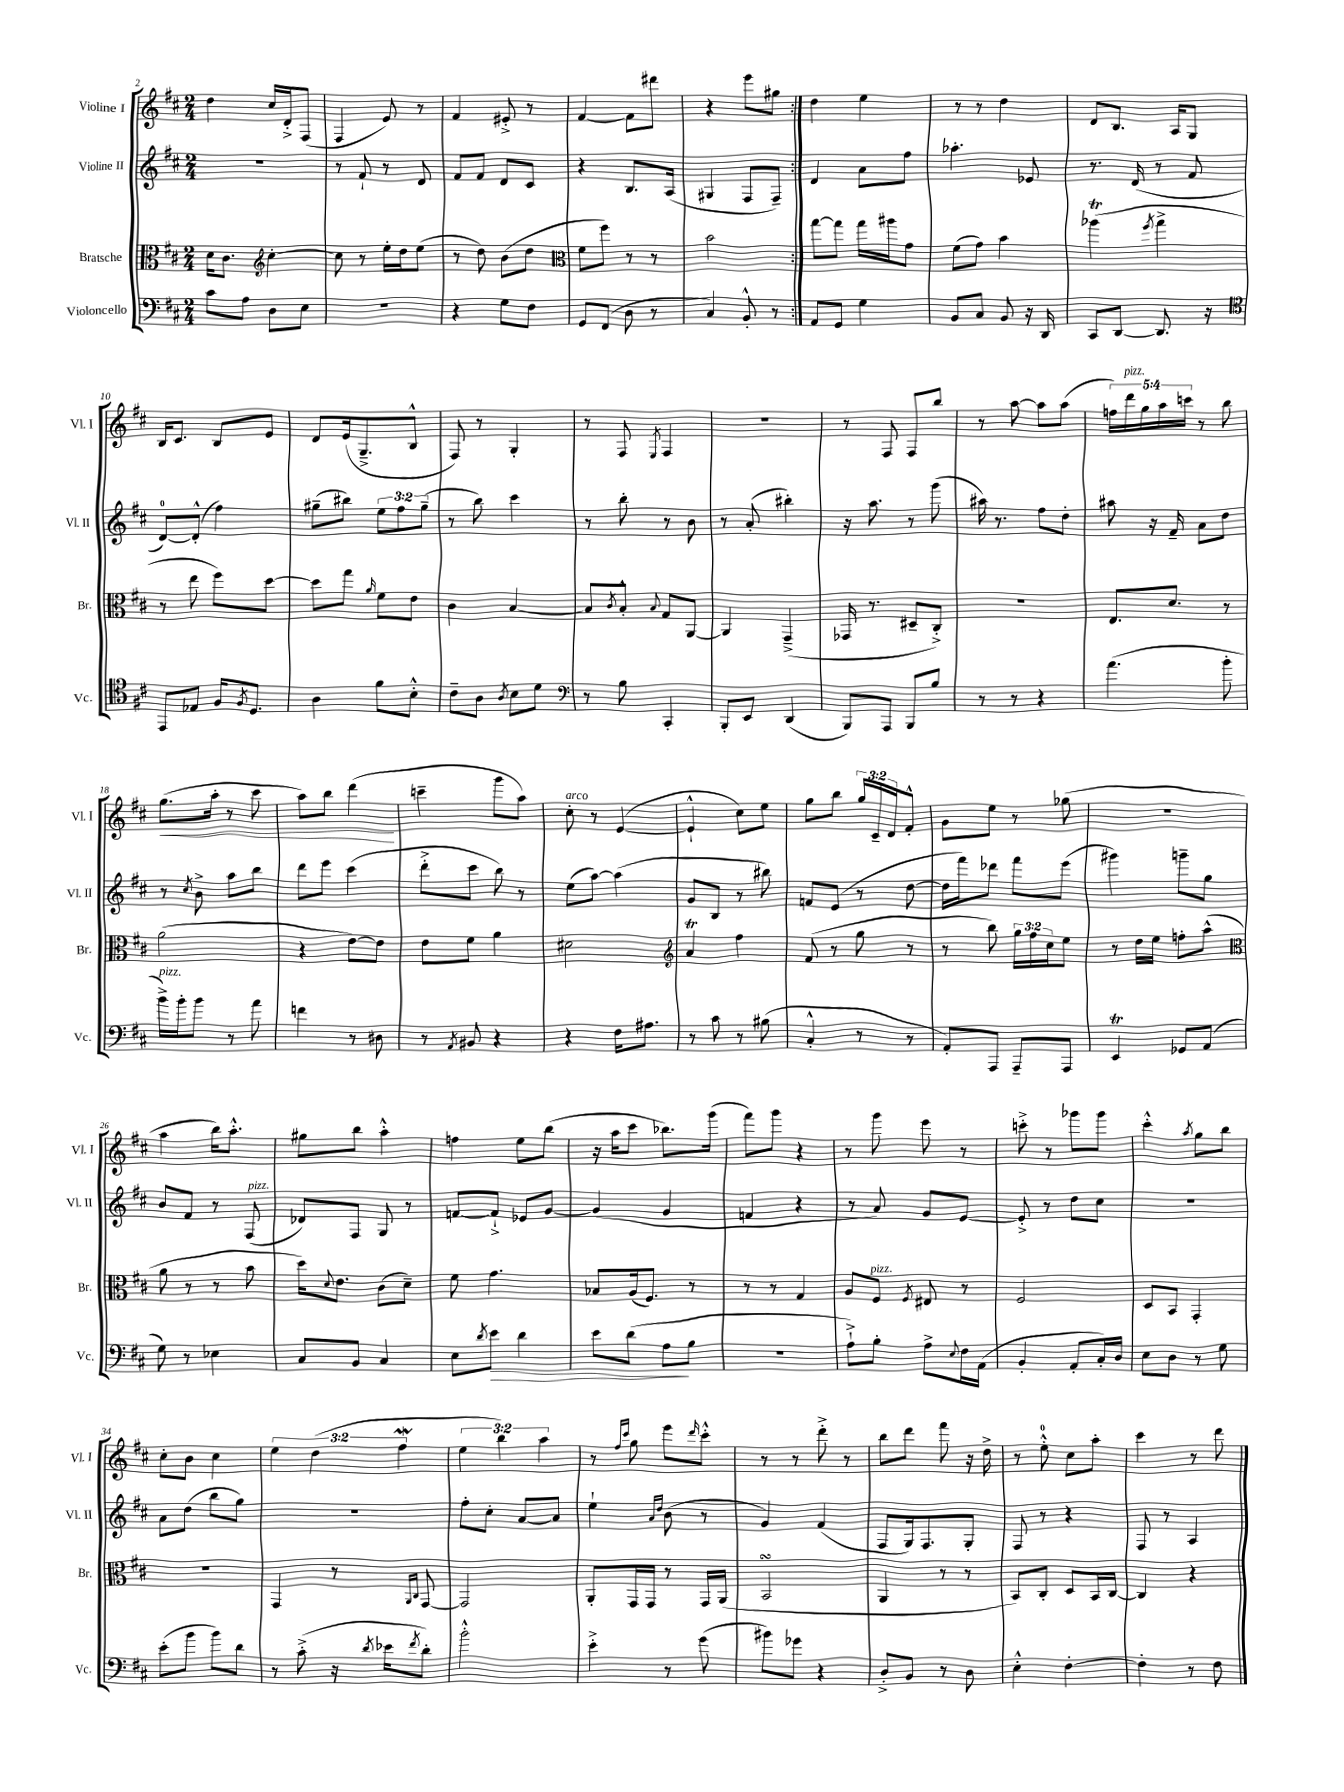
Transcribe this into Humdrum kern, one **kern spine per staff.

**kern	**dynam	**kern	**kern	**kern	**dynam
*part4	*part4	*part3	*part2	*part1	*part1
*staff4	*staff4	*staff3	*staff2	*staff1	*staff1
*I"Violoncello	*	*I"Bratsche	*I"Violine II	*I"Violine I	*
*I'Vc.	*	*I'Br.	*I'Vl. II	*I'Vl. I	*
*clefF4	*	*clefC3	*clefG2	*clefG2	*
*k[f#c#]	*	*k[f#c#]	*k[f#c#]	*k[f#c#]	*
*M2/4	*	*M2/4	*M2/4	*M2/4	*
=2	=2	=2	=2	=2	=2
8c#\L	.	16d\KL	2r	4dd\	.
.	.	8.c#\J	.	.	.
8A\J	.	.	.	.	.
*	*	*clefG2	*	*	*
8D\L	.	[4cc#'\	.	16cc#/LL	.
.	.	.	.	16d'^/J	.
8E\J	.	.	.	(8F#/J	.
=3	=3	=3	=3	=3	=3
2r	.	8cc#\]	8r	4F#/	.
.	.	8r	8f#`/	.	.
.	.	16ee'\LL	8r	8e/)	.
.	.	16dd\J	.	.	.
.	.	(8ee\J	8d/	8r	.
=4	=4	=4	=4	=4	=4
4r	.	8r	8f#/L	4f#/	.
.	.	8dd\)	8f#/J	.	.
8G\L	.	(8b\L	8d/L	8e#X'^/	.
8F#\J	.	8dd\J	8c#/J	8r	.
=5	=5	=5	=5	=5	=5
*	*	*clefC3	*	*	*
8GG/L	.	8f#\L	4r	[4f#/	.
(8FF#/J	.	8ff#\J)	.	.	.
8D\	.	8r	8.B/L	8f#\L]	.
8r	.	8r	.	8ddd#X\J	.
.	.	.	(16A/Jk	.	.
=6	=6	=6	=6	=6	=6
4C#/)	.	2b\	4G#X/	4r	.
8BB'^^/	.	.	8F#/L	8eee\L	.
8r	.	.	8F#~/J)	8gg#X\J	.
=7:|!	=7:|!	=7:|!	=7:|!	=7:|!	=7:|!
8AA/L	.	[8gg\L	4d/	4dd\	.
8GG/J	.	8gg\J]	.	.	.
4G\	.	16gg\LL	8a\L	4ee\	.
.	.	16aa#X\J	.	.	.
.	.	8g\J	8ff#\J	.	.
=8	=8	=8	=8	=8	=8
8BB/L	.	(8f#\L	4.aa-X'\	8r	.
8C#/J	.	8g\J)	.	8r	.
8BB/	.	4b\	.	4dd\	.
16r	.	.	8e-X/	.	.
16DD/	.	.	.	.	.
=9	=9	=9	=9	=9	=9
8CC#/L	.	(4aa-XT\	8.r	8d/L	.
[8DD/J	.	.	.	8.B/J	.
.	.	.	(16d/	.	.
.	.	8qff#/	.	.	.
8.DD/]	.	4gg^\	8r	.	.
.	.	.	.	16A/KL	.
.	.	.	8f#/	8G/J	.
16r	.	.	.	.	.
!!LO:LB:g=z
=10	=10	=10	=10	=10	=10
*clefC4	*	*	*	*	*
8EE/L	.	8r	[8d/L)	16B/KL	.
.	.	.	.	8.c#/J	.
8E-X/J	.	8ee\	(8d'^^/J]	.	.
16F#/KL	.	8ff#\L)	4ff#\)	8B/L	.
8qF#/	.	.	.	.	.
8.D/J	.	.	.	.	.
.	.	[8dd\J	.	8e/J	.
=11	=11	=11	=11	=11	=11
4A\	.	8dd\L]	(8gg#X~\L	8d/L	.
.	.	8gg\J	8bb#X\J)	(16e/k	.
.	.	.	.	8.G~^/	.
.	.	16qqa/	.	.	.
8f#\L	.	8f#\L	12ee\L	.	.
.	.	.	12ff#\	.	.
8B'^^\J	.	8e\J	.	8B^^/J	.
.	.	.	(12gg#~\J	.	.
=12	=12	=12	=12	=12	=12
8c#~\L	.	4c#\	8r	8F#/)	.
8A\J	.	.	8bb\)	8r	.
8qA/	.	.	.	.	.
8B\L	.	[4B/	4ccc#\	4G'/	.
8d\J	.	.	.	.	.
=13	=13	=13	=13	=13	=13
*clefF4	*	*	*	*	*
8r	.	8B/L]	8r	8r	.
.	.	8qc#/	.	.	.
8B\	.	8B'^^/J	8bb'\	8F#/	.
.	.	8qqB/	.	8qE/	.
4CC#'/	.	8G/L	8r	4F#/	.
.	.	[8AA/J	8b\	.	.
=14	=14	=14	=14	=14	=14
8BBB'/L	.	4AA/]	8r	2r	.
8EE/J	.	.	(8a'/	.	.
(4DD/	.	(4GG~^/	4bb#X'\)	.	.
=15	=15	=15	=15	=15	=15
8BBB/L)	.	16GG-X/	16r	8r	.
.	.	8.r	8.aa\	.	.
8AAA/J	.	.	.	8F#/	.
8BBB/L	.	8D#X~/L	8r	8F#/L	.
8B/J	.	8C#'^/J)	(8ggg\	8bb/J	.
=16	=16	=16	=16	=16	=16
8r	.	2r	16aa#X\)	8r	.
.	.	.	8.r	.	.
8r	.	.	.	[8aa\	.
4r	.	.	8ff#\L	8aa\L]	.
.	.	.	8dd'\J	(8aa\J	.
=17	=17	=17	=17	=17	=17
(4.a\	.	8.E/L	8aa#X\	20ffn\LL)	.
!	!	!	!	!LO:TX:a:i:t=pizz.	!
.	.	.	.	20ddd\	.
.	.	.	.	20gg\	.
.	.	.	16r	.	.
.	.	.	.	20aa\	.
.	.	8.d/J	16f#~/	.	.
.	.	.	.	20cccn\JJ	.
.	.	.	8a\L	8r	.
8b'\	.	8r	8dd\J	8bb\	.
!!LO:LB:g=z
=18	=18	=18	=18	=18	=18
!LO:TX:a:i:t=pizz.	!	!	!	!	!
!	!	!	!	!	!LO:HP:b
16b^\LL)	.	(2a\	8r	(8.gg\L	<
16b'\J	.	.	.	.	.
.	.	.	8qcc#/	.	.
8b\J	.	.	8b^\	.	.
.	.	.	.	16aa'\Jk	.
8r	.	.	8aa\L	8r	.
8a\	.	.	8bb\J	8ccc#\	.
=19	=19	=19	=19	=19	=19
4fn\	.	4r	8ddd\L	8aa\L)	.
.	.	.	8eee\J	8bb\J	.
8r	.	[8e\L)	(4ccc#\	(4ddd\	.
8D#X\	.	8e\J]	.	.	.
.	.	.	.	.	[
=20	=20	=20	=20	=20	=20
8r	.	8e\L	8ddd'^\L	4cccn~\	.
8qAA/	.	.	.	.	.
8BB#X/	.	8f#\J	8ccc#\J	.	.
4r	.	4a\	8bb\)	8ggg\L	.
.	.	.	8r	8aa\J)	.
=21	=21	=21	=21	=21	=21
!	!	!	!	!LO:TX:a:i:t=arco	!
4r	.	2d#X\	(8ee\L	8cc#'\	.
.	.	.	[8aa\J)	8r	.
16F#\KL	.	.	(4aa\]	([4e/	.
8.A#X\J	.	.	.	.	.
=22	=22	=22	=22	=22	=22
*	*	*clefG2	*	*	*
8r	.	4aT/	8g/L	4e`^^/]	.
8c#\	.	.	8B/J	.	.
8r	.	4ff#\	8r	8cc#\L)	.
(8B#X\	.	.	8bb#X\)	8ee\J	.
=23	=23	=23	=23	=23	=23
4C#'^^/	.	(8f#/	8fn/L	8gg\L	.
.	.	8r	(8e/J	8bb\J	.
8r	.	8gg\	8r	24gg/LL	.
.	.	.	.	24c#~/	.
.	.	.	.	24d/J	.
8r	.	8r	[8dd\	8f#'^^/J	.
=24	=24	=24	=24	=24	=24
8AA'/L)	.	8r	16dd\LL]	8g\L	.
.	.	.	16fff#\J)	.	.
8AAA/J	.	8bb\)	8ddd-X\J	8ee\J	.
8AAA~/L	.	24gg\LL	8fff#\L	8r	.
.	.	24ff#\	.	.	.
.	.	24cc#\J	.	.	.
8AAA/J	.	8ee\J	(8eee\J	(8gg-X\	.
=25	=25	=25	=25	=25	=25
4EET/	.	8r	4ggg#X\)	2r	.
.	.	16dd\LL	.	.	.
.	.	16ee\JJ	.	.	.
8GG-X/L	.	8ffn'\L	8gggn~\L	.	.
(8AA/J	.	(8aa^^\J	8gg\J	.	.
!!LO:LB:g=z
=26	=26	=26	=26	=26	=26
*	*	*clefC3	*	*	*
8G\)	.	8a\	8b/L	4aa\	.
8r	.	8r	8f#/J	.	.
4E-X\	.	8r	8r	16bb\KL)	.
.	.	.	.	8.aa'^^\J	.
!	!	!	!LO:TX:a:i:t=pizz.	!	!
.	.	8b\	(8F#/	.	.
=27	=27	=27	=27	=27	=27
8C#/L	.	16dd\KL)	8d-X/L)	8gg#X\L	.
.	.	8qqd/	.	.	.
.	.	8.e\J	.	.	.
8BB/J	.	.	8F#/J	8bb\J	.
4C#/	.	(8c#\L	8G/	4aa'^^\	.
.	.	8d~\J)	8r	.	.
=28	=28	=28	=28	=28	=28
8E\L	.	8f#\	[8fn/L	4ffn\	.
8qd/	.	.	.	.	.
!	!LO:HP:b	!	!	!	!
8e\J	>	4.g\	8f`^/J]	.	.
4d\	.	.	8e-X/L	8ee\L	.
.	.	.	[8g/J	(8bb\J	.
=29	=29	=29	=29	=29	=29
8e\L	.	8B-X/L	(4g/]	16r	.
.	.	.	.	16aa\KL	.
(8d\J	.	(16A/k	.	8ccc#\J	.
.	.	8.F#/J)	.	.	.
8A\L	.	.	4g/	8.bb-X\L)	.
8B\J	]	8r	.	.	.
.	.	.	.	(16ggg\Jk	.
=30	=30	=30	=30	=30	=30
2r	.	8r	4fn/	8fff#\L)	.
.	.	8r	.	8ggg\J	.
.	.	4G/	4r	4r	.
=31	=31	=31	=31	=31	=31
8A`^\L)	.	8A/L	8r	8r	.
!	!	!LO:TX:a:i:t=pizz.	!	!	!
8B'\J	.	8F#/J	8a/)	8ggg\	.
.	.	8qF#/	.	.	.
8A^\L	.	8E#X/	8g/L	8eee\	.
8qqE/	.	.	.	.	.
16F#\L	.	8r	[8e/J	8r	.
(16AA\JJ	.	.	.	.	.
=32	=32	=32	=32	=32	=32
4BB'/	.	2F#/	8e'^/]	8cccn'^\	.
.	.	.	8r	8r	.
8AA'/L	.	.	8dd\L	8ggg-X\L	.
16C#'/L)	.	.	8cc#\J	8ggg-\J	.
16D/JJ	.	.	.	.	.
=33	=33	=33	=33	=33	=33
8E\L	.	8D/L	2r	4ccc#'^^\	.
8D\J	.	8BB/J	.	.	.
.	.	.	.	8qaa/	.
8r	.	4GG'/	.	8gg\L	.
8G\	.	.	.	8bb\J	.
!!LO:LB:g=z
=34	=34	=34	=34	=34	=34
(8e'\L	.	2r	8a\L	8cc#'\L	.
8b\J	.	.	(8dd\J	8b\J	.
8b\L)	.	.	8bb\L	4cc#\	.
8d\J	.	.	8gg\J)	.	.
=35	=35	=35	=35	=35	=35
8r	.	4GG/	2r	6ee\	.
(8c#'^\	.	.	.	.	.
.	.	.	.	(6dd\	.
16r	.	8r	.	.	.
8qd/	.	.	.	.	.
16e-X\KL	.	.	.	.	.
.	.	.	.	6ff#W\	.
.	.	16qqAA/LL	.	.	.
8qf#/	.	16qqC#/JJ	.	.	.
8d'\J)	.	[8GG/	.	.	.
=36	=36	=36	=36	=36	=36
2b'^^\	.	2GG/]	8ff#'\L	6ee\	.
.	.	.	8cc#'\J	.	.
.	.	.	.	6bb\)	.
.	.	.	[8a/L	.	.
.	.	.	.	6aa\	.
.	.	.	8a/J]	.	.
=37	=37	=37	=37	=37	=37
4e'^\	.	8AA'/L	4ee`\	8r	.
.	.	.	.	16qqff#/LL	.
.	.	.	.	16qqccc#/JJ	.
.	.	16GG/L	.	8gg\	.
.	.	16GG/JJ	.	.	.
.	.	.	16qqa/LL	.	.
.	.	.	16qqdd/JJ	.	.
8r	.	8r	(8b\	8eee\L	.
.	.	.	.	16qqddd/	.
(8g\	.	16GG/LL	8r	8ccc#'^^\J	.
.	.	(16AA/JJ	.	.	.
=38	=38	=38	=38	=38	=38
8b#X\L)	.	2BBsSSS/	4g/)	8r	.
8g-X\J	.	.	.	8r	.
4r	.	.	(4f#/	8ddd'^\	.
.	.	.	.	8r	.
=39	=39	=39	=39	=39	=39
8D'^/L	.	4AA/	8F#/L	8bb\L	.
8BB/J	.	.	16G/k)	8ddd\J	.
.	.	.	8.F#/	.	.
8r	.	8r	.	8fff#\	.
8D\	.	8r	8G'/J	16r	.
.	.	.	.	16dd^\	.
=40	=40	=40	=40	=40	=40
4E'^^\	.	8BB/L)	8F#/	8r	.
.	.	8C#'/J	8r	8ee'^^\	.
[4F#'\	.	8D/L	4r	8cc#\L	.
.	.	16BB/L	.	8aa'\J	.
.	.	[16C#/JJ	.	.	.
=41	=41	=41	=41	=41	=41
4F#'\]	.	4C#/]	8F#/	4ccc#\	.
.	.	.	8r	.	.
8r	.	4r	4A/	8r	.
8F#\	.	.	.	8ddd\	.
==	==	==	==	==	==
*-	*-	*-	*-	*-	*-
